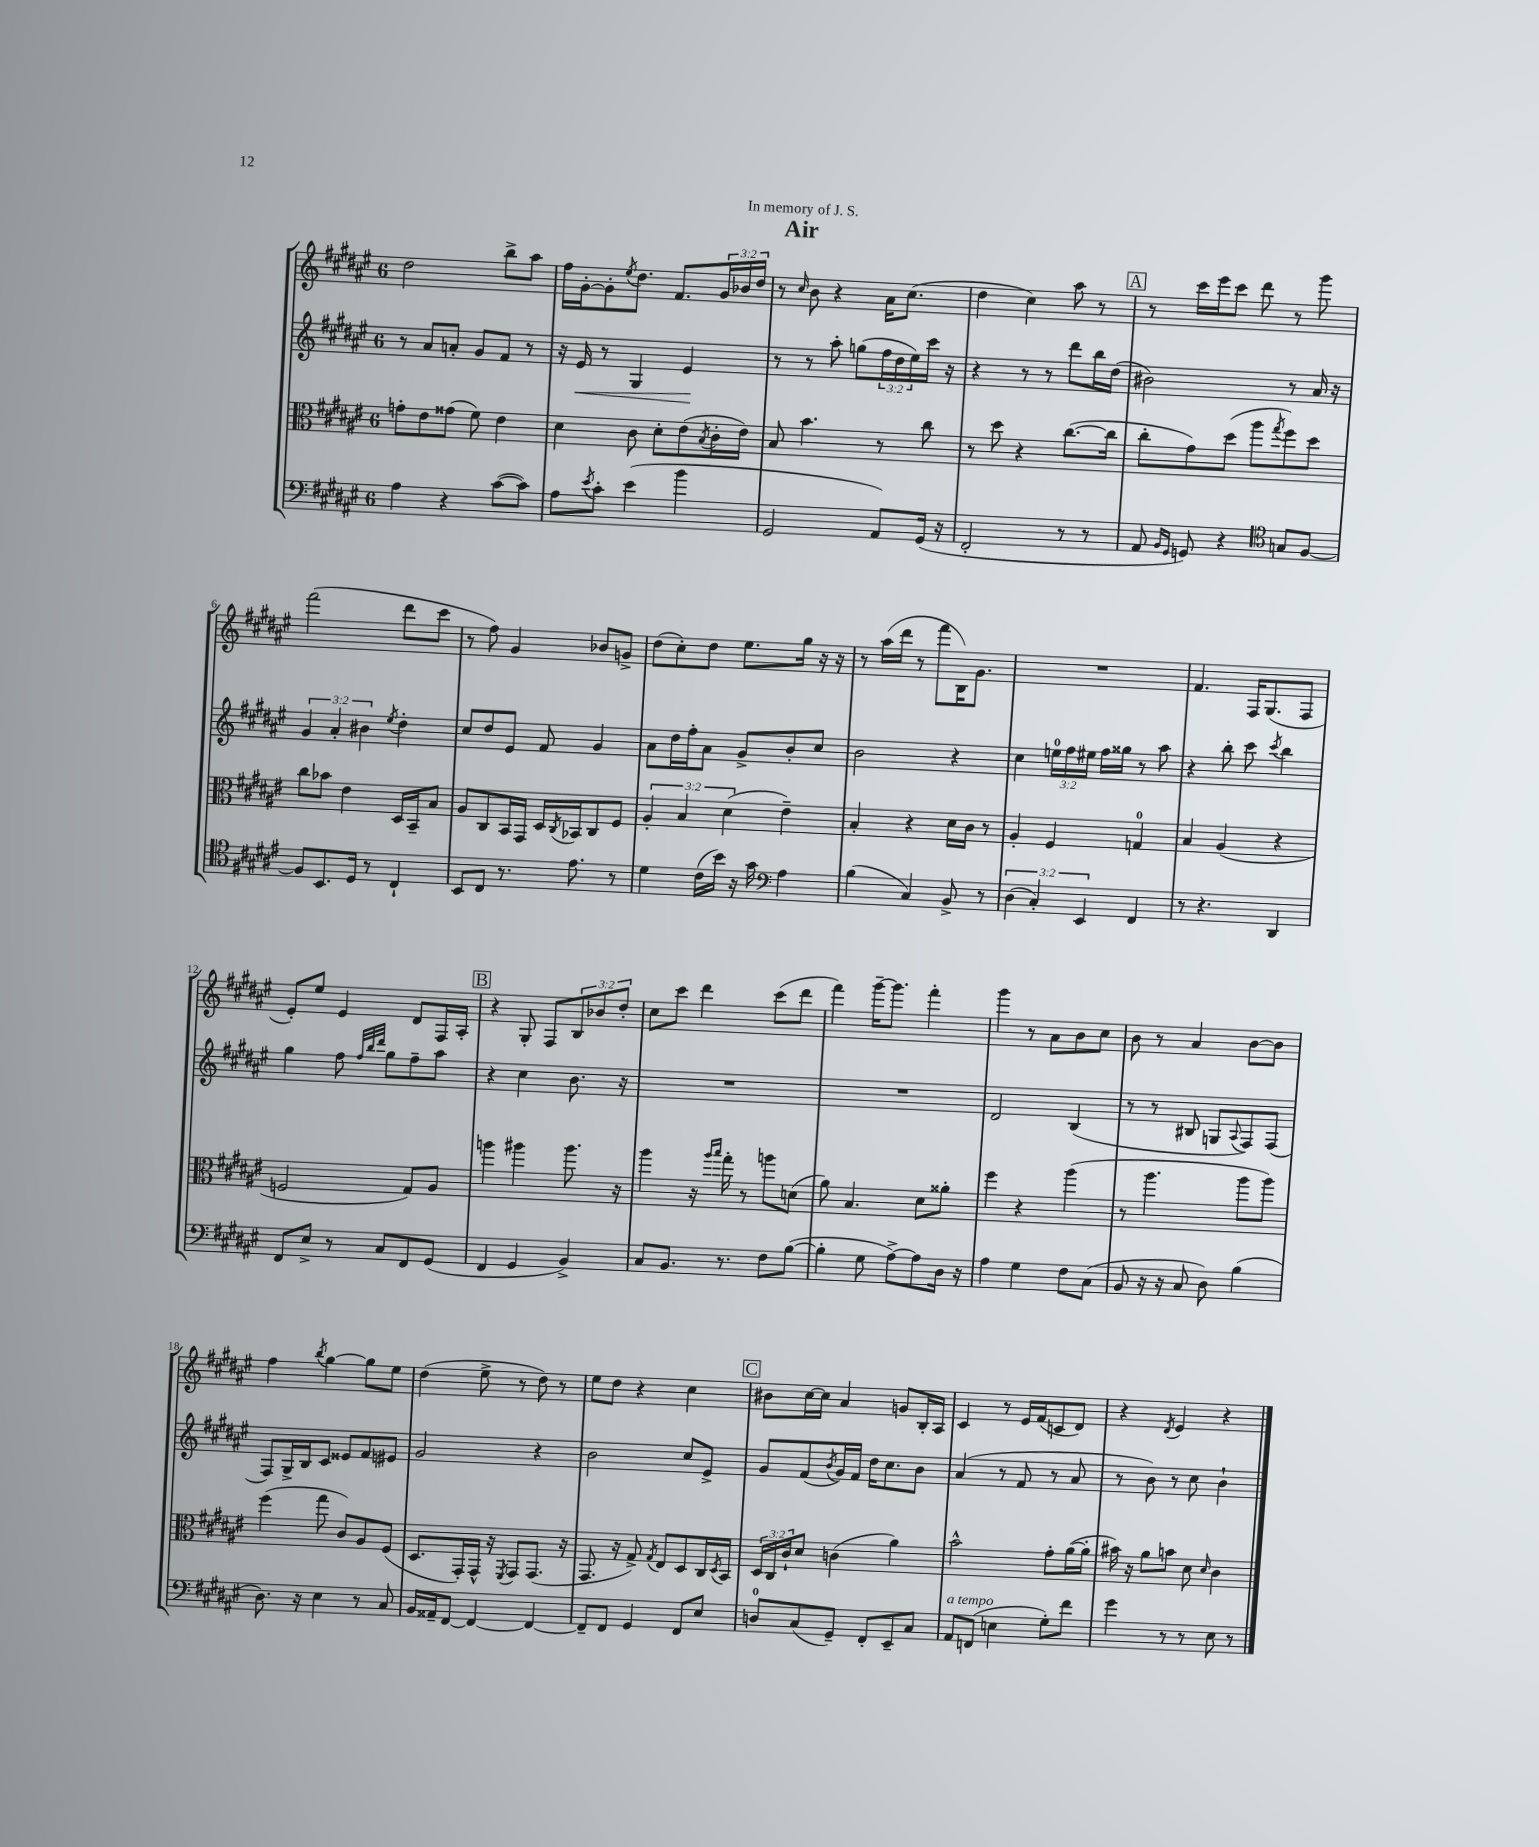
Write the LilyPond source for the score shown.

\header { title = "Air" dedication = "In memory of J. S." }
<<
\new StaffGroup <<
\new Staff = "s0" {
    \clef treble \key fis \major \once \override Staff.TimeSignature.style = #'single-digit \time 6/8 \override Staff.TupletNumber.text = #tuplet-number::calc-fraction-text
    dis''2 b''8-> ais''8 |
    fis''16 gis'16~-. gis'8-. \acciaccatura { eis''8 } dis''8. fis'8. \tuplet 3/2 { gis'16 bes'16 dis''16 } |
    r8 \grace { cis''16 } b'8 r4 ais'16 cis''8.( |
    dis''4 cis''4) ais''8 r8 |
    \mark \markup { \box "A" } r8 cis'''16 eis'''16 cis'''8 dis'''8 r8 gis'''8 |
    fis'''2( dis'''8 cis'''8 |
    r8 fis''8) gis'4 bes'8 g'8-> |
    dis''8( cis''8-.) dis''8 eis''8. gis''16 r16 r16 |
    r8 ais''16( dis'''16 r8 fis'''8 b16) gis'8. |
    R2. |
    fis'4. fis16 gis8.( fis8 |
    eis'8-.) eis''8 eis'4 dis'8 fis16 ais16-. |
    \mark \markup { \box "B" } r4 gis8-. fis8 \tuplet 3/2 { b8 bes'8 dis''8-. } |
    cis''8 cis'''8 dis'''4 cis'''8( dis'''8 |
    fis'''4) gis'''16~-- gis'''8. fis'''4-. |
    gis'''4 r8 ais'8 b'8 cis''8 |
    b'8 r8 ais'4 b'8~ b'8 |
    fis''4 \acciaccatura { b''8 } gis''4~ gis''8 eis''8 |
    dis''4( eis''8-> r8 dis''8) r8 |
    eis''8 dis''8 r4 cis''4 |
    \mark \markup { \box "C" } bis'8 cis''16~ cis''16 ais'4 g'8 b16-. ais16 |
    cis'4 r8 eis'16 fis'16( c'8 dis'8) |
    r4 \acciaccatura { dis'8 } eis'4 r4 \bar "|." |
}
\new Staff = "s1" {
    \clef treble \key fis \major \once \override Staff.TimeSignature.style = #'single-digit \time 6/8 \override Staff.TupletNumber.text = #tuplet-number::calc-fraction-text
    r8 ais'8 a'8-. gis'8 fis'8 r8 |
    r16 eis'16\< r8 gis4 eis'4\! |
    r8 r8 ais''8-. g''8( \tuplet 3/2 { fis''16 dis''16 eis''16) } cis'''16 r16 |
    r4 r8 r8 dis'''8 b''16 dis''16( |
    \mark \markup { \box "A" } bis'2) r8 ais'16 r16 |
    \tuplet 3/2 { gis'4 ais'4-. bis'4 } \acciaccatura { eis''8 } dis''4-. |
    cis''8 dis''8 eis'8 fis'8 gis'4 |
    ais'8 dis''16 fis''16-. ais'8 gis'8-> b'8-. cis''8 |
    b'2 r4 |
    cis''4 \tuplet 3/2 { e''16-0 fis''16 eis''16 } fis''16 gisis''16 r8 ais''8 |
    r4 b''8-. cis'''8 \acciaccatura { cis'''8 } b''4 |
    gis''4 fis''8 \grace { fis''32 b''32 dis'''32 } gis''8 fis''8-- ais''8 |
    \mark \markup { \box "B" } r4 cis''4 b'8. r16 |
    R2. |
    R2. |
    dis'2 b4( |
    r8 r8 bis8 g8 \appoggiatura { ais8 } fis8) fis8( |
    fis8) gis16-> b16 cis'8 eisis'8 fis'8 eis'8 |
    gis'2 r4 |
    b'2 cis''8 eis'8-> |
    \mark \markup { \box "C" } gis'8 fis'8( \acciaccatura { b'8 } gis'16) fis'16 dis''16 cis''8. b'8 |
    ais'4( r8 fis'8 r8 ais'8 |
    r8 b'8) r8 cis''8 b'4-! \bar "|." |
}
\new Staff = "s2" {
    \clef alto \key fis \major \once \override Staff.TimeSignature.style = #'single-digit \time 6/8 \override Staff.TupletNumber.text = #tuplet-number::calc-fraction-text
    g'8-. eis'8 gisis'8( fis'8) eis'4 |
    dis'4 cis'8 dis'8-. eis'8( \acciaccatura { b8 } cis'16-. eis'16) |
    b8 b'4. r8 cis''8 |
    r8 dis''8 r4 cis''8.~( cis''16 |
    \mark \markup { \box "A" } cis''8-. gis'8) dis''8( ais''8 \acciaccatura { gis''8 } fis''8) dis''8 |
    cis''8 bes'8 eis'4 dis16 b,16-- b8 |
    ais8 cis8 b,16 gis,16 dis16 \acciaccatura { cis8 } bes,16 cis8 fis8 |
    \tuplet 3/2 { ais4-. b4 dis'4( } eis'4--) |
    b4-. r4 dis'16 cis'16 r8 |
    ais4-. fis4 g4-0 |
    b4 ais4( r4 |
    f2 gis8) ais8 |
    \mark \markup { \box "B" } a''4 ais''4 ais''8. r16 |
    ais''4 r16 \grace { ais''16 b''16 } gis''16-. r8 a''8 d'8( |
    ais'8) b4. dis'8 aisis'8-. |
    fis''4 r4 ais''4( |
    r8 ais''4. ais''8 ais''8) |
    fis''4( gis''8 cis'8) ais8 fis8( |
    dis8. gis,16-.) gis,16-^ r16 \acciaccatura { fis,8 } gis,8 gis,8.( r16 |
    gis,8. r16 gis8->) \acciaccatura { gis8 } eis8 dis8 cis16 \acciaccatura { dis8 } b,16 |
    \mark \markup { \box "C" } \tuplet 3/2 { dis16 cis16 cis'16-! } dis'8 c'4( ais'4) |
    b'2-^ gis'8-. ais'16~( ais'16-. |
    bis'16) r16 ais'8 b'8 dis'8 \grace { dis'16 } cis'4 \bar "|." |
}
\new Staff = "s3" {
    \clef bass \key fis \major \once \override Staff.TimeSignature.style = #'single-digit \time 6/8 \override Staff.TupletNumber.text = #tuplet-number::calc-fraction-text
    ais4 r4 cis'8~( cis'8) |
    ais8 \acciaccatura { eis'8 } cis'8-. eis'4( b'4 |
    gis,2 ais,8) gis,16( r16 |
    fis,2-. r8 r8 |
    \mark \markup { \box "A" } ais,8 \grace { b,16 gis,16 } g,8) r4 \clef tenor g8 fis8~ |
    fis8 b,8. dis16 r8 cis4-! |
    b,8 cis8 r8. eis'8. r8 |
    dis'4 cis'16( b'16) r16 gis'16 \clef bass ais4 |
    b4( cis4) b,8-> r8 |
    \tuplet 3/2 { dis4( cis4-.) eis,4 } fis,4 |
    r8 r4. dis,4 |
    fis,8 eis8-> r8 cis8 fis,8 gis,8( |
    \mark \markup { \box "B" } fis,4 gis,4 b,4->) |
    cis8 b,8. r8. fis8 b8~( |
    b4-. gis8 ais8~->) ais8 dis16 r16 |
    ais4 gis4 fis8 cis8( |
    b,8 r16 r16 cis8 dis8) b4( |
    dis8.) r16 eis4 r8 cis8 |
    b,16 aisis,16-- fis,8~ fis,4~ fis,4~ |
    fis,8-- fis,8 gis,4 fis,8 eis8 |
    \mark \markup { \box "C" } d8-0 cis8( gis,8--) fis,8-. eis,8-- cis8 |
    ais,8^\markup { \italic "a tempo" } f,8( e4 gis8-.) fis'8 |
    gis'4 r8 r8 eis8 r8 \bar "|." |
}
>>
>>
